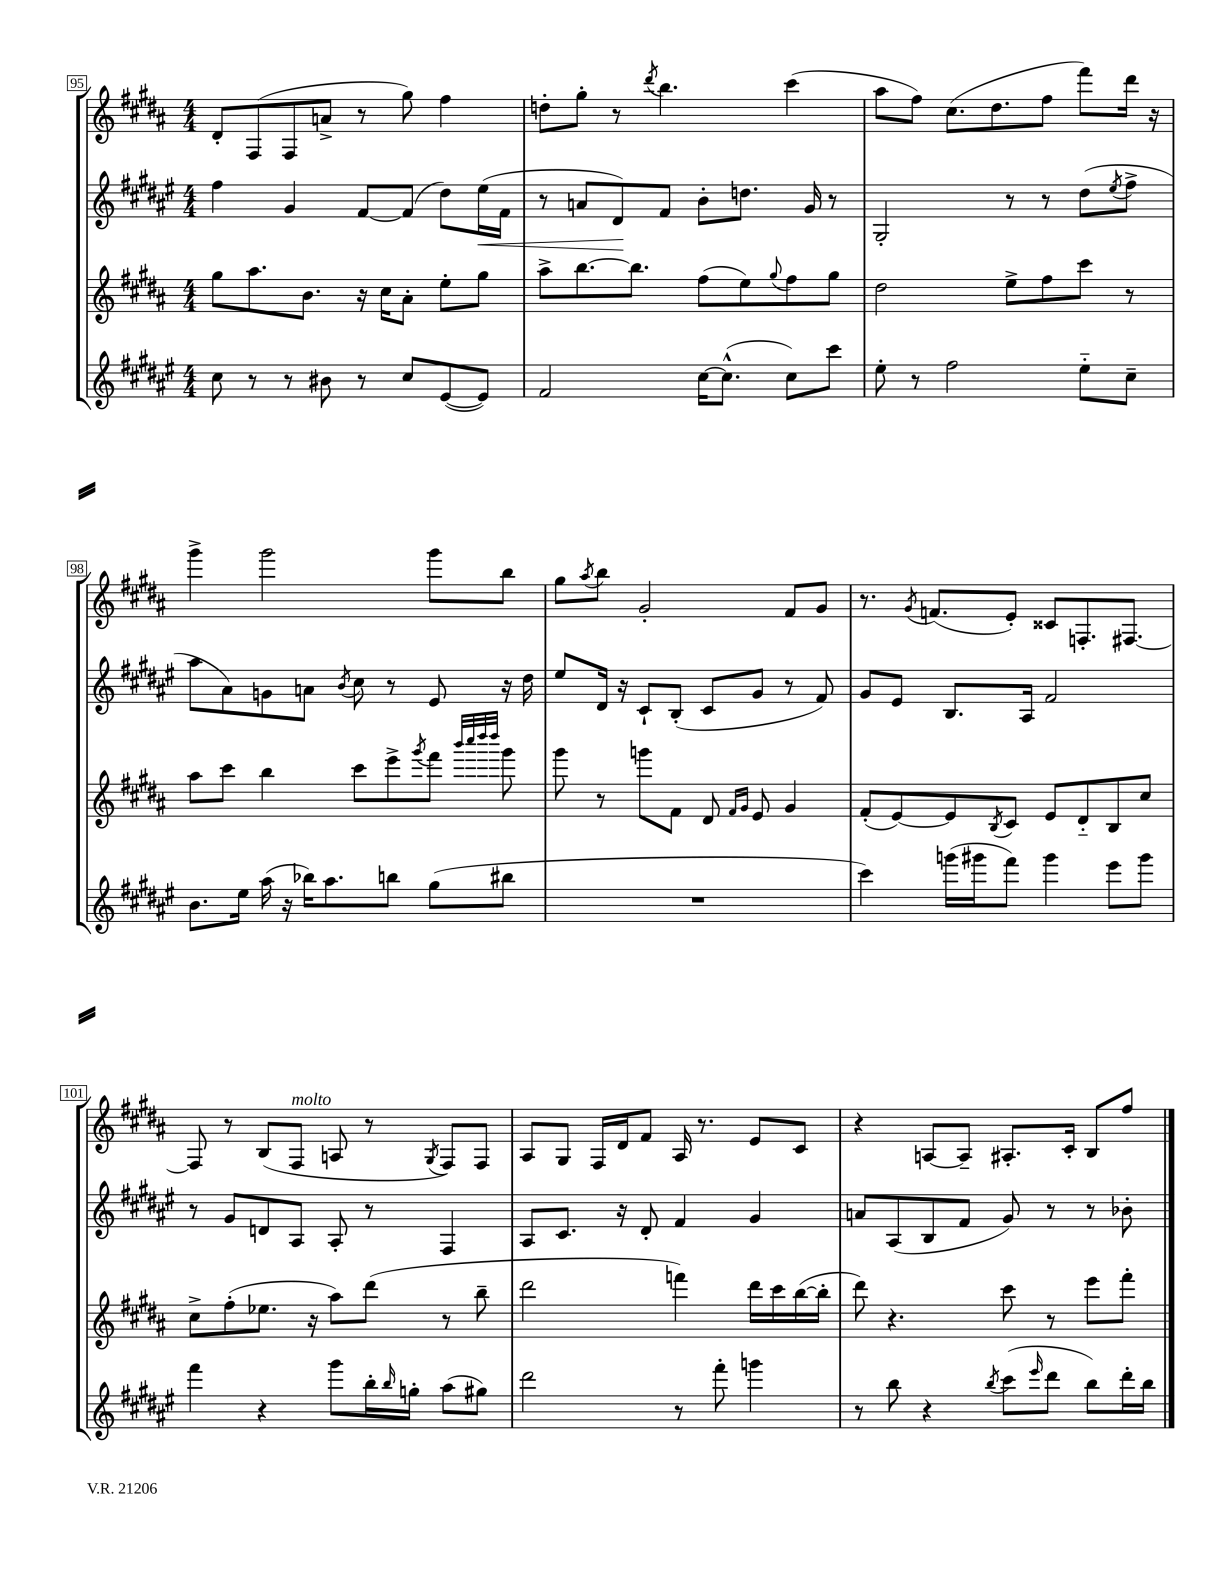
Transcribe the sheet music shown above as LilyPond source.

<<
\new StaffGroup <<
\new Staff = "s0" {
    \clef treble \key b \major \numericTimeSignature \time 4/4
    dis'8-. fis8( fis8 a'8-> r8 gis''8) fis''4 |
    d''8-. gis''8-. r8 \acciaccatura { dis'''8 } b''4. cis'''4( |
    ais''8 fis''8) cis''8.( dis''8. fis''8 fis'''8) dis'''16 r16 |
    gis'''4-> gis'''2 gis'''8 b''8 |
    gis''8 \acciaccatura { ais''8 } b''8 gis'2-. fis'8 gis'8 |
    r8. \acciaccatura { gis'8 } f'8.( e'8-.) cisis'8 f8.-. fis8.~ |
    fis8 r8 b8( fis8^\markup { \italic "molto" } a8 r8 \acciaccatura { gis8 } fis8) fis8 |
    ais8 gis8 fis16 dis'16 fis'8 ais16 r8. e'8 cis'8 |
    r4 a8~ a8-- ais8.-. cis'16-. b8 fis''8 \bar "|." |
}
\new Staff = "s1" {
    \clef treble \key fis \major \numericTimeSignature \time 4/4
    fis''4 gis'4 fis'8~ fis'8( dis''8) eis''16\<( fis'16 |
    r8 a'8 dis'8\!) fis'8 b'8-. d''8. gis'16 r8 |
    gis2-. r8 r8 dis''8( \acciaccatura { eis''8 } fis''8-> |
    ais''8 ais'8) g'8 a'8 \acciaccatura { b'8 } cis''8 r8 eis'8 r16 dis''16 |
    eis''8 dis'16 r16 cis'8-! b8-.( cis'8 gis'8 r8 fis'8) |
    gis'8 eis'8 b8. ais16 fis'2 |
    r8 gis'8 d'8 ais8 ais8-. r8 fis4 |
    ais8 cis'8. r16 dis'8-. fis'4 gis'4 |
    a'8 ais8( b8 fis'8 gis'8) r8 r8 bes'8-. \bar "|." |
}
\new Staff = "s2" {
    \clef treble \key b \major \numericTimeSignature \time 4/4
    gis''8 ais''8. b'8. r16 cis''16 ais'8-. e''8-. gis''8 |
    ais''8-> b''8.~ b''8. fis''8( e''8) \appoggiatura { gis''8 } fis''8 gis''8 |
    dis''2 e''8-> fis''8 cis'''8 r8 |
    ais''8 cis'''8 b''4 cis'''8 e'''8-> \acciaccatura { gis'''8 } fis'''8 \grace { b'''32 cis''''32 dis''''32 dis''''32 } gis'''8 |
    gis'''8 r8 g'''8 fis'8 dis'8 \grace { fis'16 gis'16 } e'8 gis'4 |
    fis'8-.( e'8~) e'8 \acciaccatura { b8 } cis'8 e'8 dis'8-_ b8 cis''8 |
    cis''8-> fis''8-.( ees''8. r16 ais''8) dis'''8( r8 b''8-- |
    dis'''2 f'''4) dis'''16 cis'''16 b''16~( b''16-. |
    dis'''8) r4. cis'''8 r8 e'''8 fis'''8-. \bar "|." |
}
\new Staff = "s3" {
    \clef treble \key fis \major \numericTimeSignature \time 4/4
    cis''8 r8 r8 bis'8 r8 cis''8 eis'8~( eis'8) |
    fis'2 cis''16~ cis''8.-^( cis''8) cis'''8 |
    eis''8-. r8 fis''2 eis''8-_ cis''8-- |
    b'8. eis''16 ais''16( r16 bes''16) ais''8. b''8 gis''8( bis''8 |
    R1 |
    cis'''4) g'''16( gis'''16 fis'''8) gis'''4 eis'''8 gis'''8 |
    fis'''4 r4 gis'''8 b''16-. \grace { b''16 } g''16-. ais''8( gis''8) |
    dis'''2 r8 fis'''8-. g'''4 |
    r8 b''8 r4 \acciaccatura { b''8 } cis'''8( \grace { eis'''16 } dis'''8 b''8) dis'''16-. b''16 \bar "|." |
}
>>
>>
\layout { \context { \Score currentBarNumber = #95 \override BarNumber.stencil = #(make-stencil-boxer 0.1 0.3 ly:text-interface::print) } }
